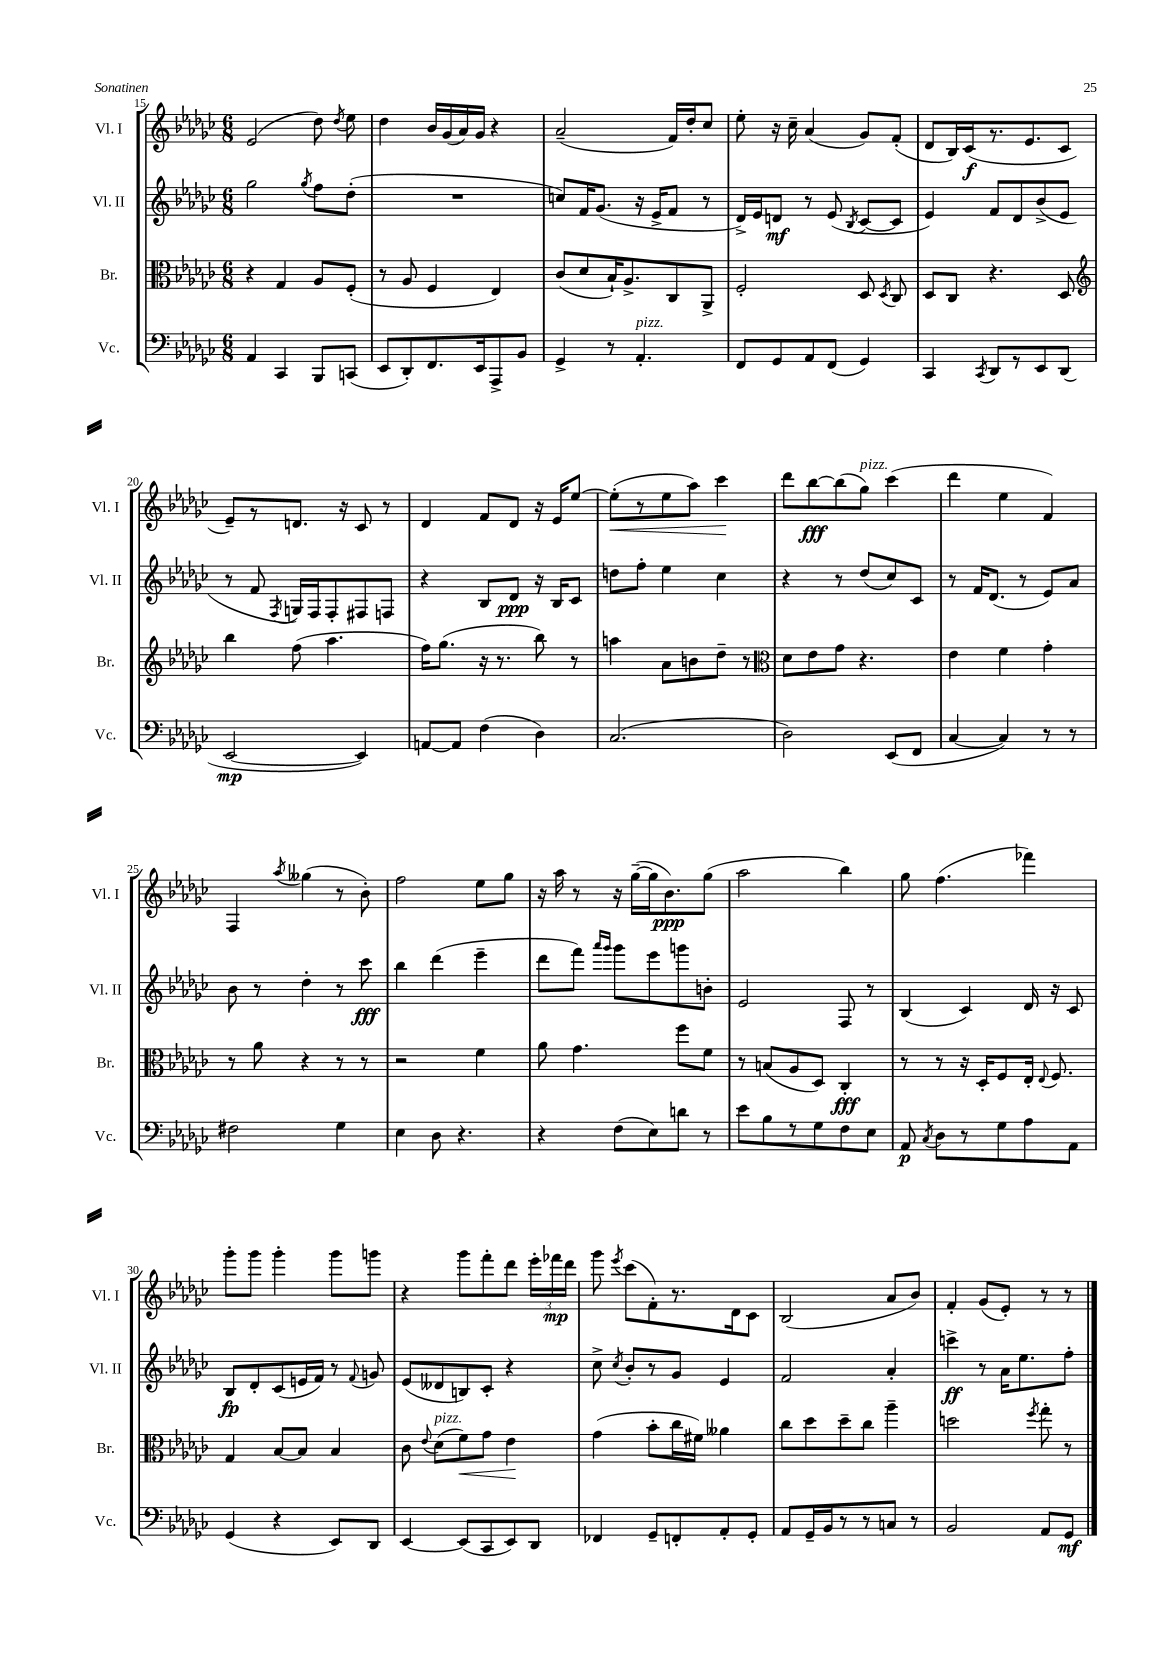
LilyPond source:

<<
\new StaffGroup <<
\new Staff = "s0" \with { instrumentName = "Vl. I" shortInstrumentName = "Vl. I" } {
    \clef treble \key ges \major \numericTimeSignature \time 6/8
    \autoBeamOff ees'2( des''8) \acciaccatura { des''8 } ees''8 |
    des''4 bes'16[ ges'16( aes'16) ges'16] r4 |
    aes'2--( f'16[) des''16-. ces''8] |
    ees''8-. r16 ces''16-- aes'4( ges'8[) f'8]-.( |
    des'8[ bes16) ces'16\f( r8. ees'8. ces'8] |
    ees'8[--) r8 d'8.] r16 ces'8 r8 |
    des'4 f'8[ des'8] r16 ees'16[ ees''8]~ |
    ees''8[-.\<( r8 ees''8 aes''8]) ces'''4\! |
    des'''8[ bes''8~\fff bes''8( ges''8]^\markup { \italic "pizz." }) ces'''4( |
    des'''4 ees''4 f'4) |
    f4 \acciaccatura { aes''8 } geses''4( r8 bes'8-.) |
    f''2 ees''8[ ges''8] |
    r16 aes''16 r8 r16 ges''16[~--( ges''16 bes'8.\ppp) ges''8]( |
    aes''2 bes''4) |
    ges''8 f''4.( fes'''4) |
    ges'''8[-. ges'''8] ges'''4-. ges'''8[ g'''8] |
    r4 ges'''8[ f'''8-. des'''8] \tuplet 3/2 { ees'''16[-. fes'''16\mp des'''16] } |
    ges'''8 \acciaccatura { ees'''8 } ces'''8[( f'8-.) r8. des'16 ces'8] |
    bes2( aes'8[ bes'8]) |
    f'4-. ges'8[( ees'8]-.) r8 r8 \bar "|." |
}
\new Staff = "s1" \with { instrumentName = "Vl. II" shortInstrumentName = "Vl. II" } {
    \clef treble \key ges \major \numericTimeSignature \time 6/8
    \autoBeamOff ges''2 \acciaccatura { ges''8 } f''8[ des''8]-.( |
    R2. |
    c''8[) f'16 ges'8.]( r16 ees'16[-> f'8] r8 |
    des'16[->) ees'16 d'8]\mf r8 ees'8( \acciaccatura { bes8 } ces'8[~ ces'8] |
    ees'4) f'8[ des'8 bes'8->( ees'8] |
    r8 f'8 \acciaccatura { f8 } g16[) f16 f8-. fis8 f8] |
    r4 bes8[ des'8]\ppp r16 bes16[ ces'8] |
    d''8[ f''8]-. ees''4 ces''4 |
    r4 r8 des''8[( ces''8) ces'8] |
    r8 f'16[ des'8.]( r8 ees'8[) aes'8] |
    bes'8 r8 des''4-. r8 ces'''8\fff |
    bes''4 des'''4( ees'''4-- |
    des'''8[ f'''8]) \grace { aes'''16[ ges'''16] } ges'''8[ ees'''8 g'''8 b'8]-. |
    ees'2 f8 r8 |
    bes4( ces'4) des'16 r16 ces'8 |
    bes8[\fp des'8-. ces'8( e'16 f'16]) r8 \appoggiatura { f'8 } g'8 |
    ees'8[( deses'8 b8) ces'8]-. r4 |
    ces''8-> \acciaccatura { ces''8 } bes'8[-. r8 ges'8] ees'4 |
    f'2 aes'4-. |
    c'''4->\ff r8 aes'16[ ees''8. f''8]-. \bar "|." |
}
\new Staff = "s2" \with { instrumentName = "Br." shortInstrumentName = "Br." } {
    \clef alto \key ges \major \numericTimeSignature \time 6/8
    \autoBeamOff r4 ges4 aes8[ f8]-.( |
    r8 aes8 f4 ees4) |
    ces'8[( des'8 bes16-!) aes8.-> ces8 aes,8]-> |
    f2-. des8 \acciaccatura { des8 } ces8 |
    des8[ ces8] r4. des8 |
    \clef treble bes''4 f''8( aes''4. |
    f''16[) ges''8.]( r16 r8. bes''8) r8 |
    a''4 aes'8[ b'8 des''8]-- r8 |
    \clef alto des'8[ ees'8 ges'8] r4. |
    ees'4 f'4 ges'4-. |
    r8 aes'8 r4 r8 r8 |
    r2 f'4 |
    aes'8 ges'4. f''8[ f'8] |
    r8 b8[( aes8 des8]) ces4-.\fff |
    r8 r8 r16 des16[-. f8 ees16]-. \appoggiatura { ees8 } f8. |
    ges4 bes8[~ bes8] bes4 |
    ces'8 \appoggiatura { ees'8 } des'8[^\markup { \italic "pizz." }( f'8\<) ges'8] ees'4\! |
    ges'4( bes'8[-. ces''16 fis'16]) aeses'4 |
    ces''8[ des''8 des''8-- ces''8] aes''4-- |
    d''2 \acciaccatura { f''8 } ges''8-. r8 \bar "|." |
}
\new Staff = "s3" \with { instrumentName = "Vc." shortInstrumentName = "Vc." } {
    \clef bass \key ges \major \numericTimeSignature \time 6/8
    \autoBeamOff aes,4 ces,4 bes,,8[ c,8]( |
    ees,8[ des,8-.) f,8. ees,16 aes,,8-> bes,8] |
    ges,4-> r8 aes,4.-.^\markup { \italic "pizz." } |
    f,8[ ges,8 aes,8 f,8]( ges,4) |
    ces,4 \acciaccatura { ces,8 } des,8[ r8 ees,8 des,8]( |
    ees,2~\mp ees,4) |
    a,8[~ a,8] f4( des4) |
    ces2.( |
    des2) ees,8[( f,8] |
    ces4~ ces4) r8 r8 |
    fis2 ges4 |
    ees4 des8 r4. |
    r4 f8[( ees8) d'8] r8 |
    ees'8[ bes8 r8 ges8 f8 ees8] |
    aes,8\p \acciaccatura { ces8 } des8[ r8 ges8 aes8 aes,8] |
    ges,4( r4 ees,8[) des,8] |
    ees,4~ ees,8[( ces,8 ees,8) des,8] |
    fes,4 ges,8[-- f,8-. aes,8-. ges,8]-. |
    aes,8[ ges,16-- bes,16 r8 r8 c8] r8 |
    bes,2 aes,8[ ges,8]\mf \bar "|." |
}
>>
>>
\layout { \context { \Score currentBarNumber = #15 } }
